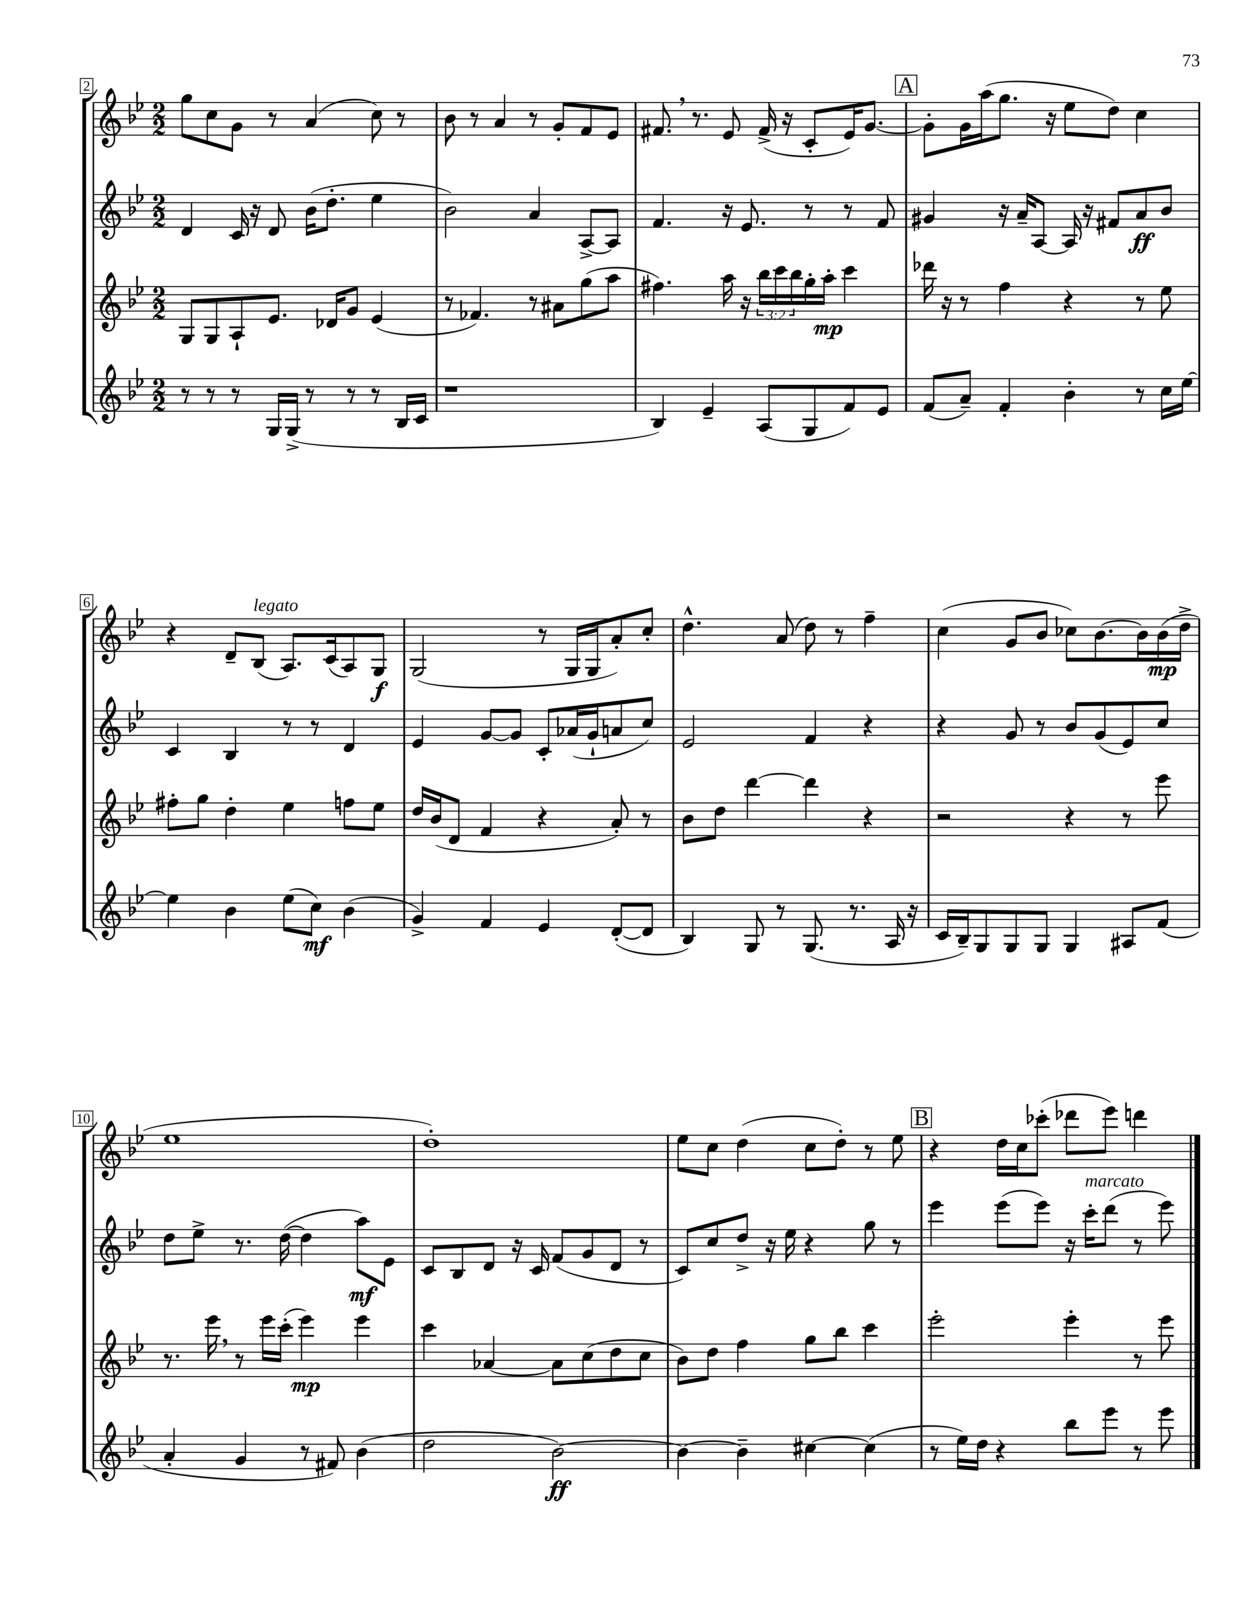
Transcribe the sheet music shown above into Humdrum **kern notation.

**kern	**kern	**kern	**kern
*staff4	*staff3	*staff2	*staff1
*clefG2	*clefG2	*clefG2	*clefG2
*k[b-e-]	*k[b-e-]	*k[b-e-]	*k[b-e-]
*M2/2	*M2/2	*M2/2	*M2/2
8r	8G	4d	8gg
8r	8G	.	8cc
8r	8A`	16c	8g
.	.	16r	.
16G	8.e-	8d	8r
(16G^	.	.	.
8r	.	(16b-	(4a
.	16d-	8.dd'	.
8r	8g	.	.
8r	(4e-	4ee-	8cc)
16B-	.	.	8r
16c	.	.	.
=	=	=	=
1r	8r	2b-)	8b-
.	4.f-)	.	8r
.	.	.	4a
.	8r	4a	8r
.	8a#	.	8g'
.	(8gg	[8A^	8f
.	8aa	8A]	8e-
=	=	=	=
4B-)	4.ff#)	4.f	8.f#
.	.	.	8.r
4e-~	.	.	.
.	16aa	16r	8e-
.	16r	8.e-	.
(8A	24bb-	.	(16f#^
.	24ccc	.	.
.	.	.	16r
.	24bb-	.	.
8G	16gg'	8r	8c'
.	16aa'	.	.
8f)	4ccc	8r	16e-)
.	.	.	[8.g
8e-	.	8f	.
=	=	=	=
(8f	16ddd-	4g#	8g']
.	16r	.	.
8a~)	8r	.	16g
.	.	.	(16aa
4f'	4ff	16r	8.gg
.	.	16a~	.
.	.	[8A	.
.	.	.	16r
4b-'	4r	16A]	8ee-
.	.	16r	.
.	.	8f#	8dd)
8r	8r	8a	4cc
16cc	8ee-	8b-	.
[16ee-	.	.	.
=	=	=	=
4ee-]	8ff#'	4c	4r
.	8gg	.	.
4b-	4dd'	4B-	8d~
.	.	.	(8B-
(8ee-	4ee-	8r	8.A)
8cc)	.	8r	.
.	.	.	(16c
(4b-	8ff	4d	8A)
.	8ee-	.	8G
=	=	=	=
4g^)	16dd	4e-	(2G
.	(16b-	.	.
.	8d	.	.
4f	4f	[8g	.
.	.	8g]	.
4e-	4r	8c'	8r
.	.	(16a-	16G
.	.	16g`	16G
([8d'	8a')	8a	8a')
8d]	8r	8cc)	8cc'
=	=	=	=
4B-)	8b-	2e-	4.dd^^
.	8dd	.	.
8G	[4ddd	.	.
8r	.	.	(8a
(8.G	4ddd]	4f	8dd)
.	.	.	8r
8.r	.	.	.
.	4r	4r	4ff~
16A	.	.	.
16r	.	.	.
=	=	=	=
16c	2r	4r	(4cc
16B-~)	.	.	.
8G	.	.	.
8G	.	8g	8g
8G	.	8r	8b-
4G	4r	8b-	8cc-)
.	.	(8g	[8.b-
8A#	8r	8e-)	.
.	.	.	16b-]
(8f	8eee-	8cc	(16b-
.	.	.	16dd^
=	=	=	=
4a'	8.r	8dd	1ee-
.	.	8ee-^	.
.	16eee-	.	.
4g	8r	8.r	.
.	16eee-	.	.
.	(16ccc'	([16dd	.
8r	4eee-)	4dd]	.
8f#)	.	.	.
(4b-	4eee-	8aa)	.
.	.	8e-	.
=	=	=	=
2dd	4ccc	8c	1dd')
.	.	8B-	.
.	[4a-	8d	.
.	.	16r	.
.	.	16c	.
[2b-)	8a-]	(8f	.
.	(8cc	8g	.
.	8dd	8d	.
.	8cc	8r	.
=	=	=	=
4b-_	8b-)	8c)	8ee-
.	8dd	8cc	8cc
4b-~]	4ff	8dd^	(4dd
.	.	16r	.
.	.	16ee-	.
[4cc#	8gg	4r	8cc
.	8bb-	.	8dd')
(4cc#]	4ccc	8gg	8r
.	.	8r	8ee-
=	=	=	=
8r	2eee-'	4eee-	4r
16ee-)	.	.	.
16dd	.	.	.
4r	.	(8eee-	16dd
.	.	.	16cc
.	.	8eee-)	(8ccc-'
8bb-	4eee-'	16r	8ddd-
.	.	16ccc'	.
8eee-	.	(8ddd	8eee-)
8r	8r	8r	4ddd
8eee-	8eee-	8eee-)	.
==	==	==	==
*-	*-	*-	*-
